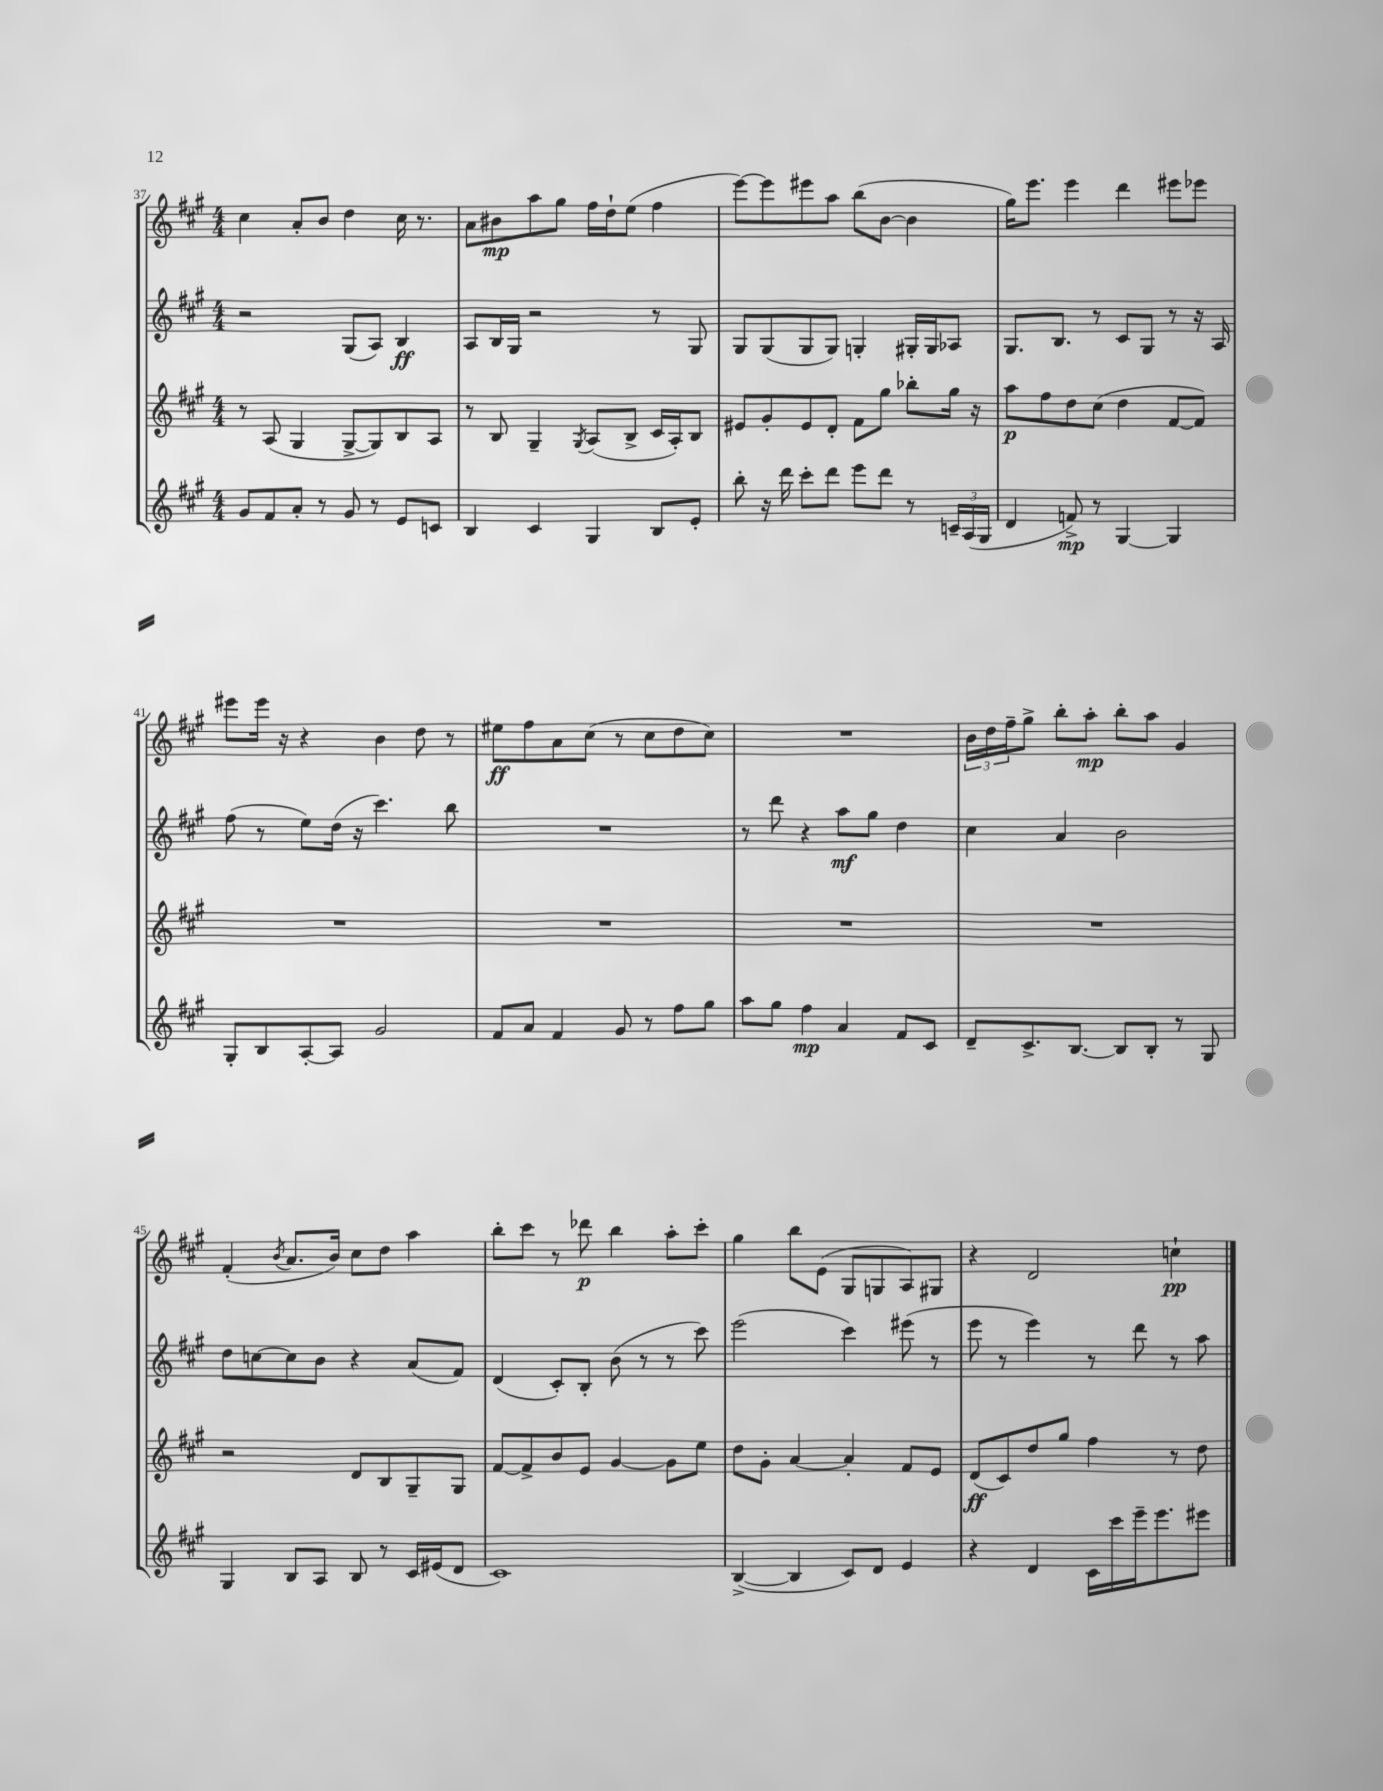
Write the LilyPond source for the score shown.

<<
\new StaffGroup <<
\new Staff = "s0" {
    \clef treble \key a \major \numericTimeSignature \time 4/4
    cis''4 a'8-. b'8 d''4 cis''16 r8. |
    a'8 bis'8\mp a''8 gis''8 fis''16 d''16-! e''8( fis''4 |
    e'''8~) e'''8 eis'''8 a''8 b''8( b'8~ b'4 |
    gis''16) e'''8. e'''4 d'''4 eis'''8 ees'''8 |
    eis'''8 eis'''16 r16 r4 b'4 d''8 r8 |
    eis''8\ff fis''8 a'8 cis''8( r8 cis''8 d''8 cis''8) |
    R1 |
    \tuplet 3/2 { b'16 d''16 fis''16-- } gis''8-> b''8-. a''8-.\mp b''8-. a''8 gis'4 |
    fis'4-.( \acciaccatura { b'8 } a'8. b'16) cis''8 d''8 a''4 |
    b''8-. cis'''8 r8 des'''8\p b''4 a''8-. cis'''8-. |
    gis''4 b''8 e'8( gis8 g8 a8) gis8 |
    r4 d'2 c''4-!\pp \bar "|." |
}
\new Staff = "s1" {
    \clef treble \key a \major \numericTimeSignature \time 4/4
    r2 gis8( a8) b4\ff |
    a8 b16 gis16 r2 r8 gis8 |
    gis8 gis8( gis8 gis8) g4-. gis16-. gis16 aes8 |
    gis8. b8. r8 cis'8 gis8 r8 r16 a16 |
    fis''8( r8 e''8) d''16( r16 cis'''4.) b''8 |
    R1 |
    r8 d'''8 r4 a''8\mf gis''8 d''4 |
    cis''4 a'4 b'2 |
    d''8 c''8~ c''8 b'8 r4 a'8( fis'8) |
    d'4( cis'8-.) b8-. b'8( r8 r8 cis'''8) |
    e'''2( cis'''4) eis'''8( r8 |
    e'''8 r8 e'''4) r8 d'''8 r8 a''8 \bar "|." |
}
\new Staff = "s2" {
    \clef treble \key a \major \numericTimeSignature \time 4/4
    r8 a8( gis4 gis8~-> gis8) b8 a8 |
    r8 b8 gis4-- \acciaccatura { gis8 } a8( b8-> cis'16 a16-.) b8 |
    eis'8 gis'8-. eis'8 d'8-. fis'8 gis''8 bes''8-. gis''16 r16 |
    a''8\p fis''8 d''8 cis''8( d''4 fis'8~ fis'8) |
    R1 |
    R1 |
    R1 |
    R1 |
    r2 d'8 b8 gis8-- gis8 |
    fis'8~ fis'8-> b'8 e'8 gis'4~ gis'8 e''8 |
    d''8 gis'8-. a'4~ a'4-. fis'8 e'8 |
    d'8\ff( cis'8) d''8 gis''8 fis''4 r8 d''8 \bar "|." |
}
\new Staff = "s3" {
    \clef treble \key a \major \numericTimeSignature \time 4/4
    gis'8 fis'8 a'8-. r8 gis'8 r8 e'8 c'8 |
    b4 cis'4 gis4 b8 e'8-. |
    b''8-. r16 d'''16 cis'''8-. d'''8 e'''8 d'''8 r8 \tuplet 3/2 { c'16-- a16( gis16 } |
    d'4 f'8->\mp) r8 gis4~ gis4 |
    gis8-. b8 a8~-. a8 gis'2 |
    fis'8 a'8 fis'4 gis'8 r8 fis''8 gis''8 |
    a''8 gis''8 fis''4\mp a'4 fis'8 cis'8 |
    d'8-- cis'8.-> b8.~ b8 b8-. r8 gis8 |
    gis4 b8 a8 b8 r8 cis'16 eis'16( d'8 |
    cis'1) |
    b4~->( b4 cis'8) d'8 e'4 |
    r4 d'4 cis'16 cis'''16 e'''16-- e'''8. eis'''8 \bar "|." |
}
>>
>>
\layout { \context { \Score currentBarNumber = #37 } }
